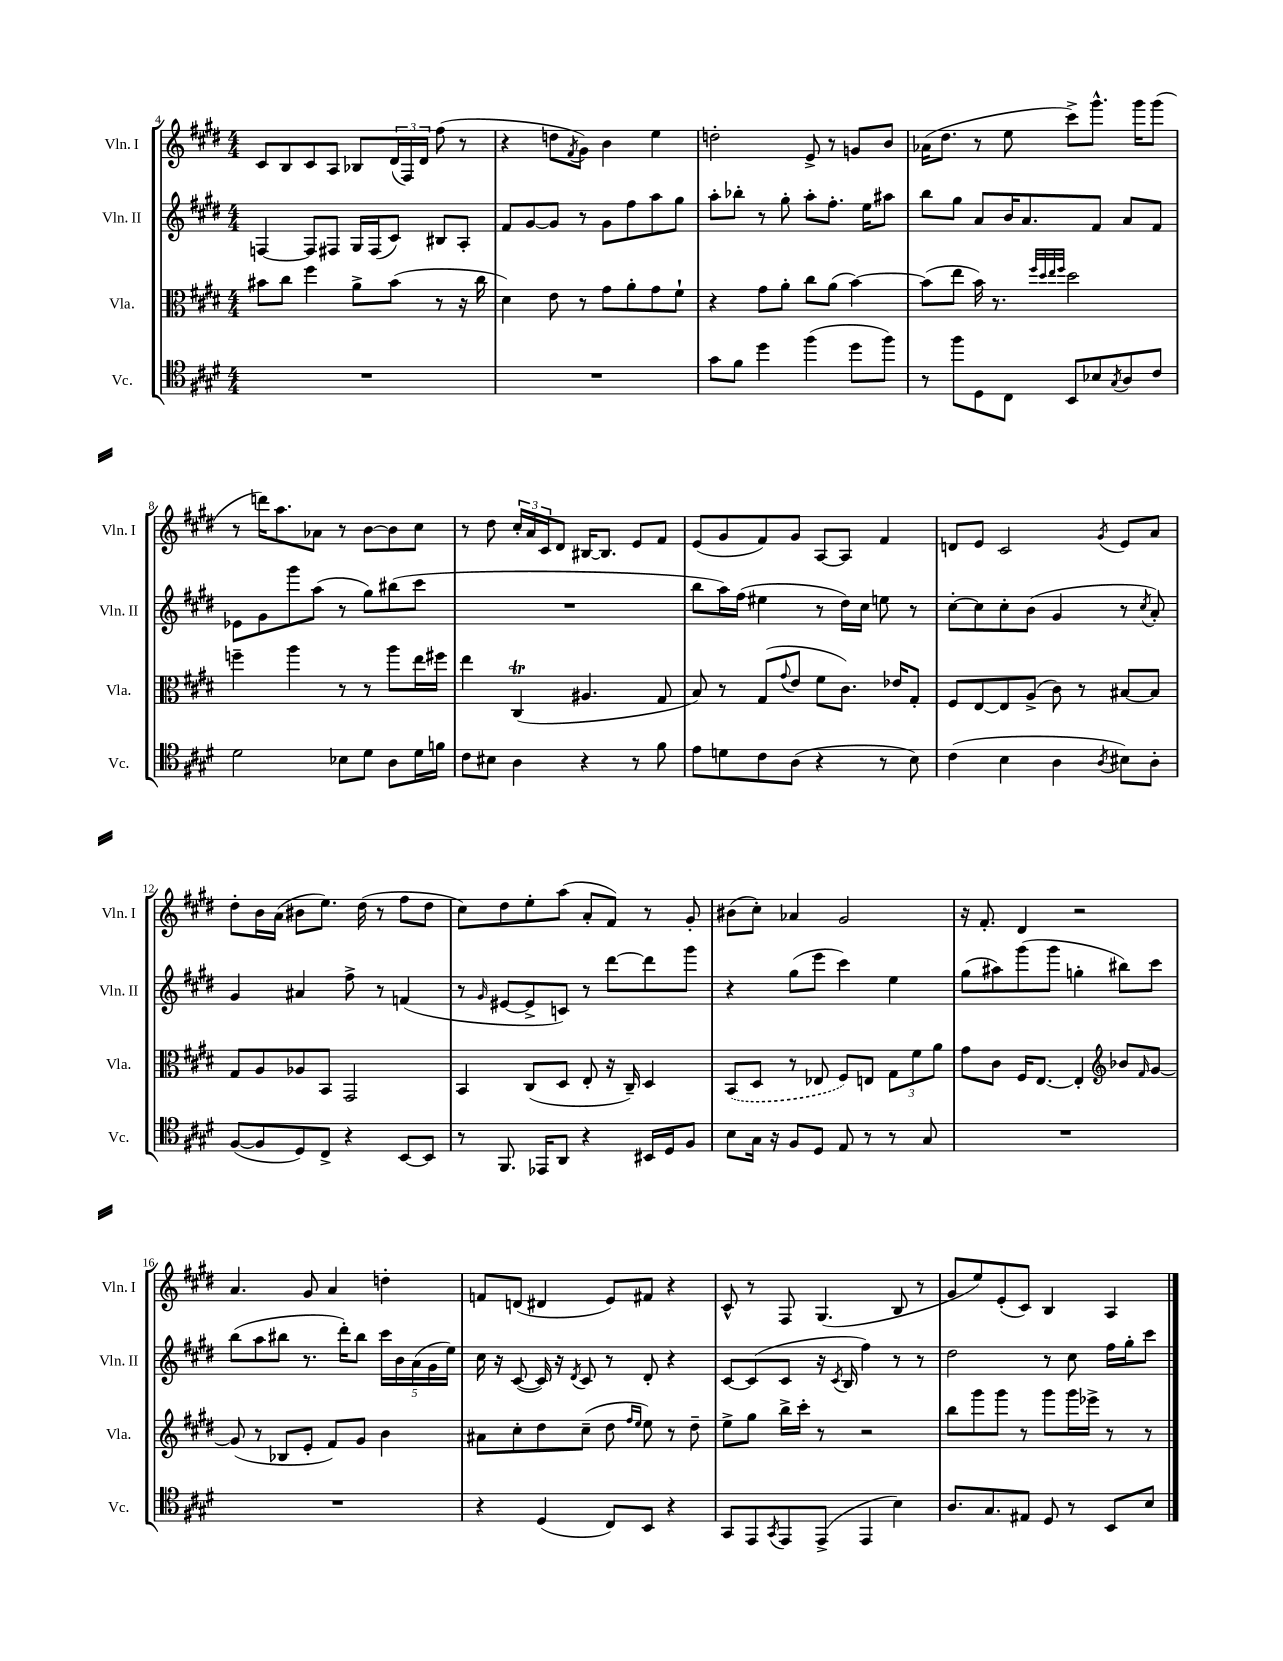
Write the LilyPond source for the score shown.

<<
\new StaffGroup <<
\new Staff = "s0" \with { instrumentName = "Vln. I" shortInstrumentName = "Vln. I" } {
    \clef treble \key e \major \numericTimeSignature \time 4/4
    cis'8 b8 cis'8 a8 bes8 \tuplet 3/2 { dis'16( fis16) dis'16 } fis''8( r8 |
    r4 d''8 \acciaccatura { fis'8 } gis'8) b'4 e''4 |
    d''2-. e'8-> r8 g'8 b'8 |
    aes'16( dis''8. r8 e''8 cis'''8->) gis'''8.-^ gis'''16 gis'''8( |
    r8 d'''16) a''8. aes'8 r8 b'8~ b'8 cis''8 |
    r8 dis''8 \tuplet 3/2 { cis''16-. a'16 cis'16 } dis'8 bis16~ bis8. e'8 fis'8 |
    e'8( gis'8 fis'8) gis'8 a8~ a8 fis'4 |
    d'8 e'8 cis'2 \acciaccatura { gis'8 } e'8 a'8 |
    dis''8-. b'16 a'16( bis'8 e''8.) dis''16( r8 fis''8 dis''8 |
    cis''8) dis''8 e''8-. a''8( a'8-. fis'8) r8 gis'8-. |
    bis'8( cis''8-.) aes'4 gis'2 |
    r16 fis'8.-. dis'4 r2 |
    a'4. gis'8 a'4 d''4-. |
    f'8 d'8( dis'4 e'8) fis'8 r4 |
    cis'8-^ r8 fis8 gis4.( b8 r8 |
    gis'8 e''8) e'8-.( cis'8) b4 a4 \bar "|." |
}
\new Staff = "s1" \with { instrumentName = "Vln. II" shortInstrumentName = "Vln. II" } {
    \clef treble \key e \major \numericTimeSignature \time 4/4
    f4~ f8 fis8 gis16 fis16( cis'8) bis8 a8-. |
    fis'8 gis'8~ gis'8 r8 gis'8 fis''8 a''8 gis''8 |
    a''8-. bes''8-. r8 gis''8-. a''8-. fis''8.-. e''16 ais''8 |
    b''8 gis''8 a'8 b'16 a'8. fis'8 a'8 fis'8 |
    ees'8 gis'8 gis'''8 a''8( r8 gis''8) bis''8( cis'''8 |
    R1 |
    b''8 a''16) fis''16( eis''4 r8 dis''16) cis''16 e''8 r8 |
    cis''8~-. cis''8 cis''8-. b'8( gis'4 r8 \acciaccatura { cis''8 } a'8-.) |
    gis'4 ais'4 fis''8-> r8 f'4( |
    r8 \grace { gis'16 } eis'8~ eis'8-> c'8) r8 dis'''8~ dis'''8 gis'''8 |
    r4 gis''8( e'''8 cis'''4) e''4 |
    gis''8( ais''8) gis'''8( gis'''8 g''4-. bis''8) cis'''8 |
    b''8( a''8 bis''8 r8. dis'''16-.) bis''8 \tuplet 5/4 { cis'''16 b'16 a'16( gis'16 e''16) } |
    cis''16 r16 cis'8~( cis'16) r16 \acciaccatura { dis'8 } cis'8 r8 dis'8-. r4 |
    cis'8~ cis'8( cis'8 r16 \acciaccatura { cis'8 } b16 fis''4) r8 r8 |
    dis''2 r8 cis''8 fis''16 gis''16-. cis'''8 \bar "|." |
}
\new Staff = "s2" \with { instrumentName = "Vla." shortInstrumentName = "Vla." } {
    \clef alto \key e \major \numericTimeSignature \time 4/4
    bis'8 cis''8 fis''4 a'8-> bis'8( r8 r16 cis''16 |
    dis'4) e'8 r8 gis'8 a'8-. gis'8 fis'8-! |
    r4 gis'8 a'8-. cis''8 a'8( b'4~) |
    b'8( e''8 b'16) r8. \grace { fis''32 dis''32 e''32 fis''32 } dis''2 |
    f''4-- a''4 r8 r8 a''8 e''16 fis''16 |
    e''4 cis4\trill( ais4. gis8 |
    b8) r8 gis8( \appoggiatura { gis'8 } e'8 fis'8 cis'8.) ees'16 gis8-. |
    fis8 e8~ e8 a8->( cis'8) r8 bis8~ bis8 |
    gis8 a8 aes8 b,8 gis,2 |
    b,4 cis8( dis8 e8-. r16 cis16--) dis4 |
    \once \slurDashed b,8( dis8 r8 ees8 fis8) e8 \tuplet 3/2 { gis8 fis'8 a'8 } |
    gis'8 cis'8 fis16 e8.~ e4-. \clef treble bes'8 \grace { fis'16 } gis'8~ |
    gis'8( r8 bes8 e'8-. fis'8) gis'8 b'4 |
    ais'8 cis''8-. dis''8 cis''8--( dis''8 \grace { fis''16 e''16 } e''8) r8 dis''8-- |
    e''8-> gis''8 b''16-> cis'''16-. r8 r2 |
    b''8 gis'''8 gis'''8 r8 gis'''8 gis'''16 ees'''16-> r8 r8 \bar "|." |
}
\new Staff = "s3" \with { instrumentName = "Vc." shortInstrumentName = "Vc." } {
    \clef tenor \key e \major \numericTimeSignature \time 4/4
    R1 |
    R1 |
    gis'8 fis'8 dis''4 fis''4( dis''8 fis''8) |
    r8 fis''8 dis8 cis8 b,8 bes8 \acciaccatura { gis8 } a8 cis'8 |
    dis'2 bes8 dis'8 a8 dis'16 f'16 |
    cis'8 bis8 a4 r4 r8 fis'8 |
    e'8 d'8 cis'8 a8( r4 r8 b8) |
    cis'4( b4 a4 \acciaccatura { a8 } bis8) a8-. |
    fis8~( fis8 dis8) cis8-> r4 b,8~ b,8 |
    r8 fis,8. ees,16 a,8 r4 bis,16 dis16 fis8 |
    b8 gis16 r16 fis8 dis8 e8 r8 r8 gis8 |
    R1 |
    R1 |
    r4 dis4( cis8) b,8 r4 |
    gis,8 e,8 \acciaccatura { gis,8 } e,8 e,8->( e,4 b4) |
    a8. gis8. eis8 dis8 r8 b,8 b8 \bar "|." |
}
>>
>>
\layout { \context { \Score currentBarNumber = #4 } }
